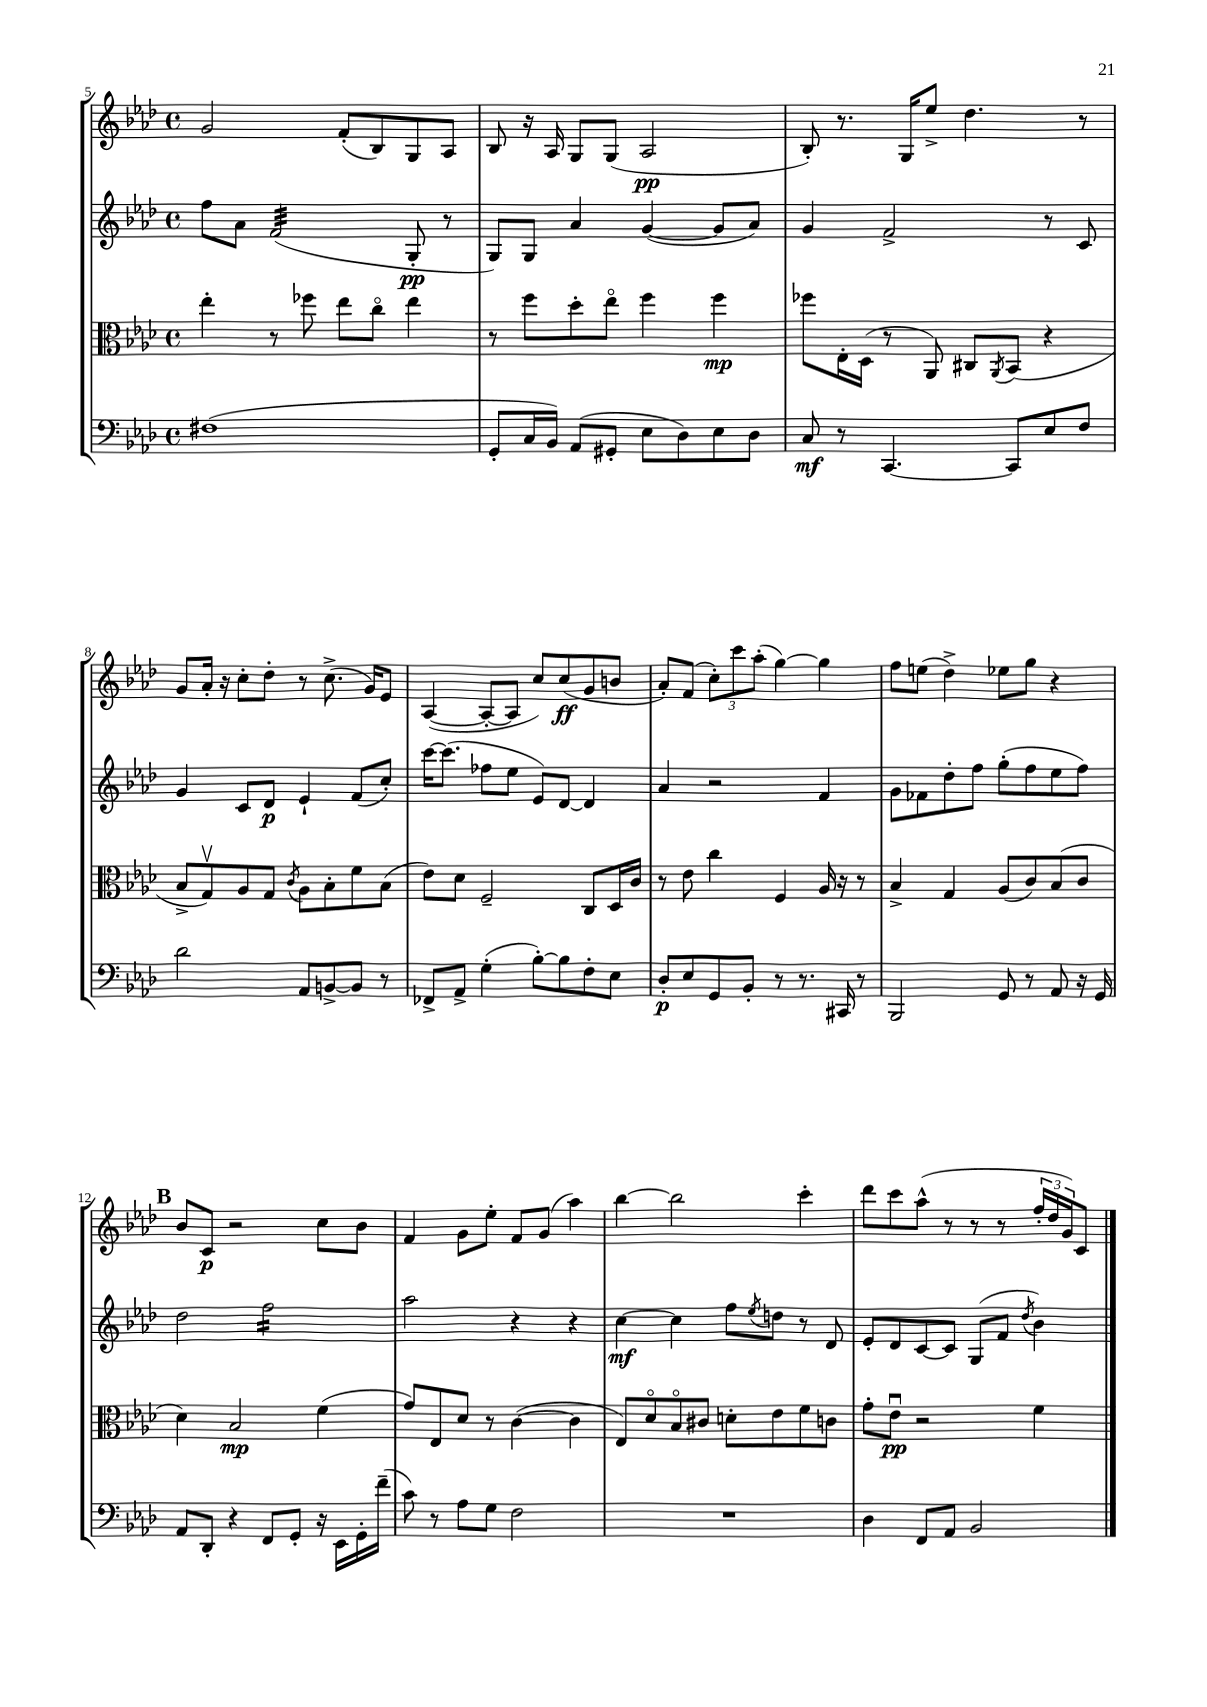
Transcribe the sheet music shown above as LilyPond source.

<<
\new StaffGroup <<
\new Staff = "s0" {
    \clef treble \key aes \major \defaultTimeSignature \time 4/4
    g'2 f'8-.( bes8) g8 aes8 |
    bes8 r16 aes16 g8 g8( aes2\pp |
    bes8-.) r8. g16 ees''8-> des''4. r8 |
    g'8 aes'16-. r16 c''8-. des''8-. r8 c''8.->( g'16) ees'8 |
    aes4~( aes8~-. aes8 c''8) c''8\ff( g'8 b'8 |
    aes'8-.) f'8( \tuplet 3/2 { c''8-.) c'''8 aes''8-.( } g''4~) g''4 |
    f''8 e''8( des''4->) ees''8 g''8 r4 |
    \mark \markup { \bold "B" } bes'8 c'8\p r2 c''8 bes'8 |
    f'4 g'8 ees''8-. f'8 g'8( aes''4) |
    bes''4~ bes''2 c'''4-. |
    des'''8 c'''8 aes''8-^( r8 r8 r8 \tuplet 3/2 { f''16-. des''16 g'16) } c'8 \bar "|." |
}
\new Staff = "s1" {
    \clef treble \key aes \major \defaultTimeSignature \time 4/4
    f''8 aes'8 f'2:32( g8-.\pp r8 |
    g8) g8 aes'4 g'4~( g'8 aes'8) |
    g'4 f'2-> r8 c'8 |
    g'4 c'8 des'8\p ees'4-! f'8( c''8-.) |
    c'''16~ c'''8.( fes''8 ees''8 ees'8) des'8~ des'4 |
    aes'4 r2 f'4 |
    g'8 fes'8 des''8-. f''8 g''8-.( f''8 ees''8 f''8) |
    \mark \markup { \bold "B" } des''2 f''2:16 |
    aes''2 r4 r4 |
    c''4~\mf c''4 f''8 \acciaccatura { ees''8 } d''8 r8 des'8 |
    ees'8-. des'8 c'8~ c'8 g8( f'8 \acciaccatura { des''8 } bes'4) \bar "|." |
}
\new Staff = "s2" {
    \clef alto \key aes \major \defaultTimeSignature \time 4/4
    ees''4-. r8 fes''8 ees''8 c''8\flageolet ees''4 |
    r8 f''8 des''8-. ees''8\flageolet f''4 f''4\mp |
    fes''8 ees16-. des16( r8 aes,8) cis8 \acciaccatura { aes,8 } bes,8( r4 |
    bes8-> g8\upbow) aes8 g8 \acciaccatura { c'8 } aes8 bes8-. f'8 bes8( |
    ees'8) des'8 f2-- c8 des16 c'16 |
    r8 ees'8 c''4 f4 aes16 r16 r8 |
    bes4-> g4 aes8( c'8) bes8( c'8 |
    \mark \markup { \bold "B" } des'4) bes2\mp f'4( |
    g'8) ees8 des'8 r8 c'4~( c'4 |
    ees8) des'8\flageolet bes8\flageolet cis'8 d'8-. ees'8 f'8 c'8 |
    g'8-. ees'8\downbow\pp r2 f'4 \bar "|." |
}
\new Staff = "s3" {
    \clef bass \key aes \major \defaultTimeSignature \time 4/4
    fis1( |
    g,8-. c16 bes,16) aes,8( gis,8-. ees8 des8) ees8 des8 |
    c8\mf r8 c,4.~ c,8 ees8 f8 |
    des'2 aes,8 b,8~-> b,8 r8 |
    fes,8-> aes,8-> g4-.( bes8~-.) bes8 f8-. ees8 |
    des8-.\p ees8 g,8 bes,8-. r8 r8. cis,16 r8 |
    bes,,2 g,8 r8 aes,8 r16 g,16 |
    \mark \markup { \bold "B" } aes,8 des,8-. r4 f,8 g,8-. r16 ees,16 g,16-. f'16--( |
    c'8) r8 aes8 g8 f2 |
    R1 |
    des4 f,8 aes,8 bes,2 \bar "|." |
}
>>
>>
\layout { \context { \Score currentBarNumber = #5 } }
